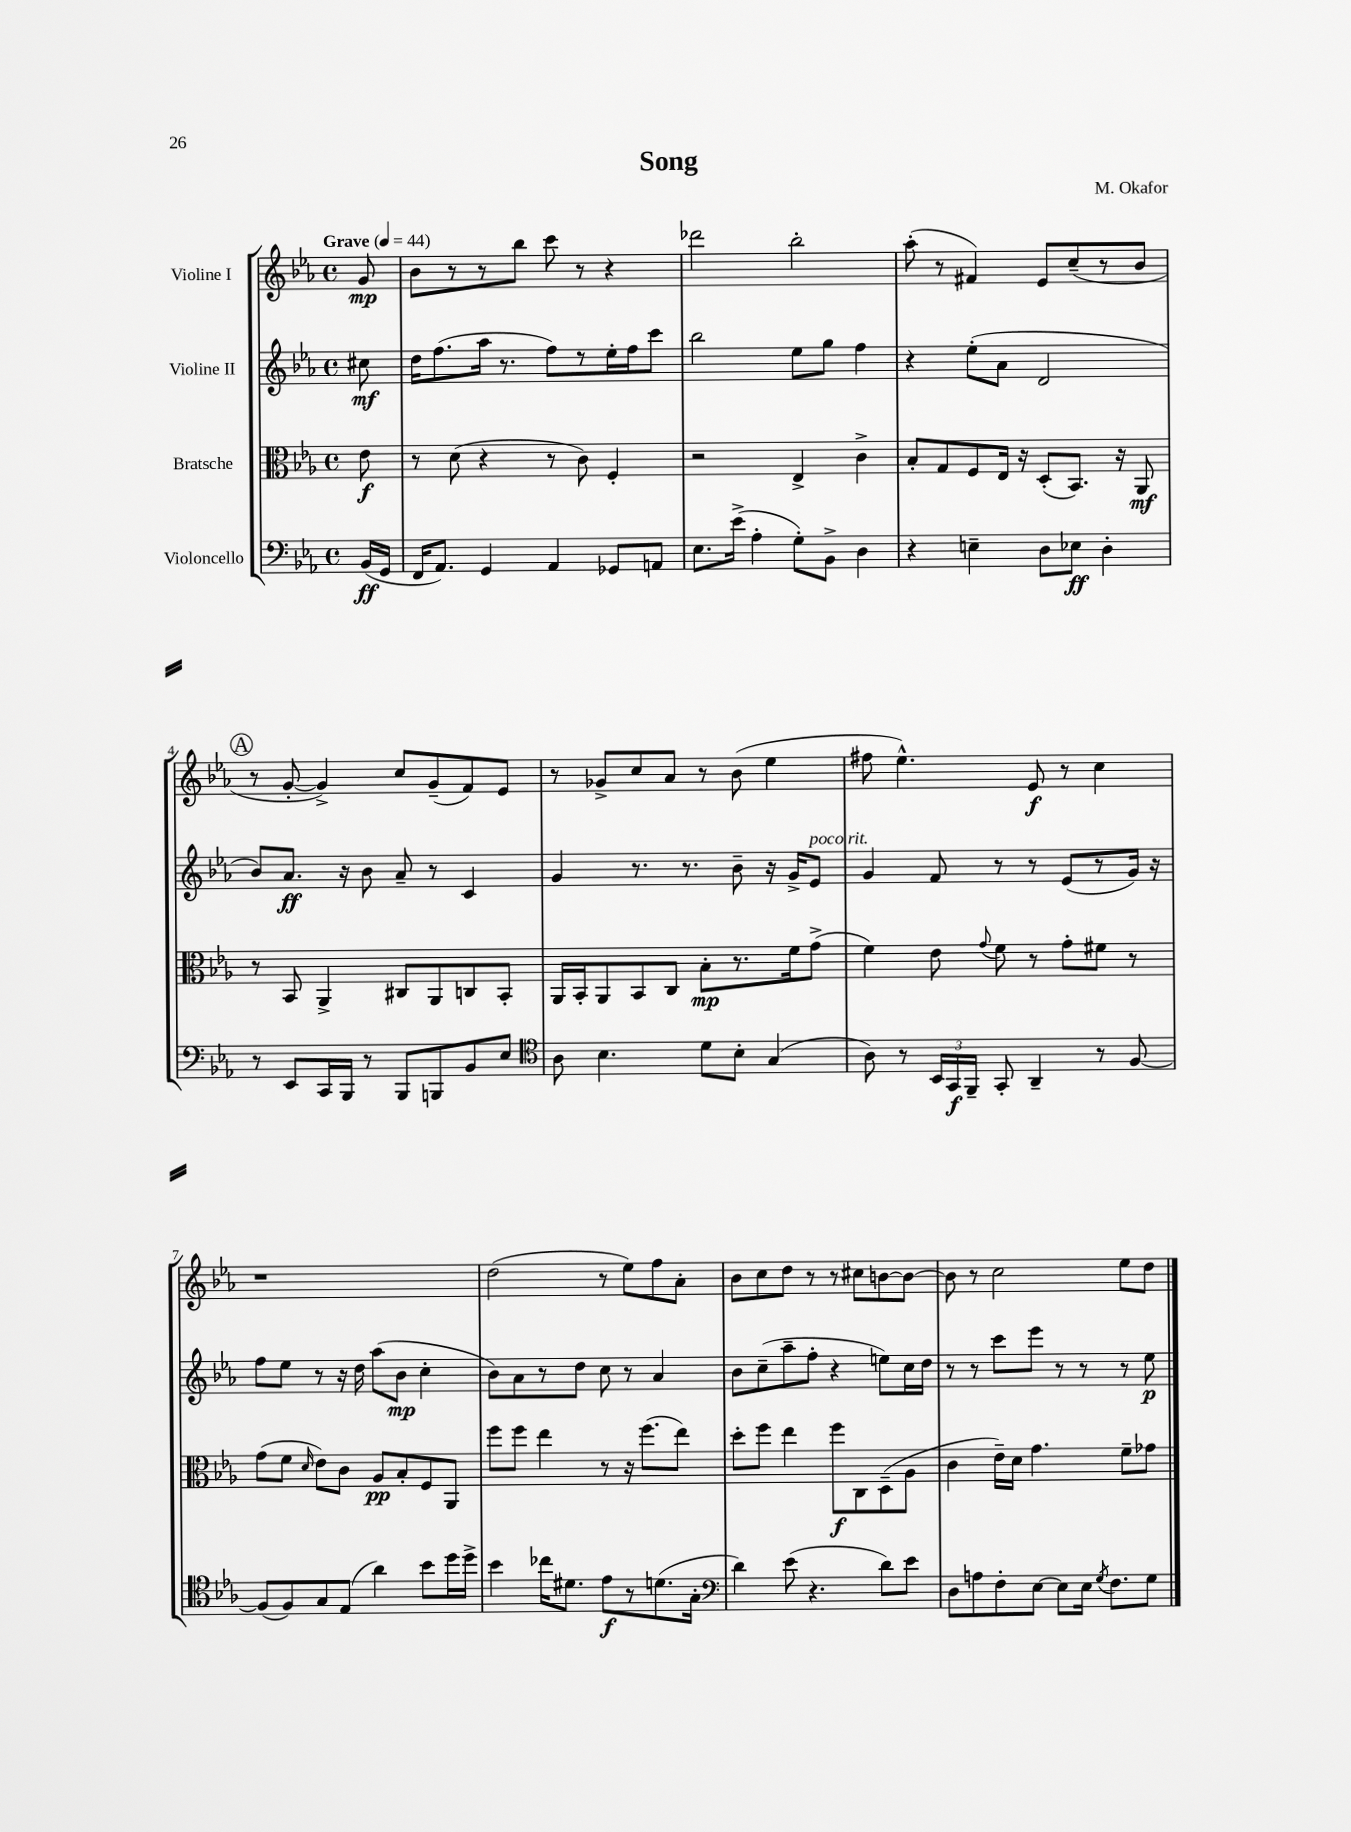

**kern	**dynam	**kern	**dynam	**kern	**dynam	**kern	**dynam
*part4	*part4	*part3	*part3	*part2	*part2	*part1	*part1
*staff4	*staff4	*staff3	*staff3	*staff2	*staff2	*staff1	*staff1
*I"Violoncello	*	*I"Bratsche	*	*I"Violine II	*	*I"Violine I	*
*clefF4	*	*clefC3	*	*clefG2	*	*clefG2	*
*k[b-e-a-]	*	*k[b-e-a-]	*	*k[b-e-a-]	*	*k[b-e-a-]	*
*M4/4	*	*M4/4	*	*M4/4	*	*M4/4	*
*met(c)	*	*met(c)	*	*met(c)	*	*met(c)	*
*MM44	*	*MM44	*	*MM44	*	*MM44	*
=	=	=	=	=	=	=	=
!	!	!	!	!	!	!LO:TX:a:B:t=Grave	!
(16BB-/LL	ff	8e-\	f	8cc#X\	mf	8g/	mp
16GG/JJ	.	.	.	.	.	.	.
=1	=1	=1	=1	=1	=1	=1	=1
16FF/KL	.	8r	.	16dd\KL	.	8b-\L	.
8.AA-/J)	.	.	.	(8.ff\	.	.	.
.	.	(8d\	.	.	.	8r	.
4GG/	.	4r	.	16aa-\Jk	.	8r	.
.	.	.	.	8.r	.	.	.
.	.	.	.	.	.	8bb-\J	.
4AA-/	.	8r	.	8ff\L)	.	8ccc\	.
.	.	8c\)	.	8r	.	8r	.
8GG-X/L	.	4F'/	.	16ee-'\L	.	4r	.
.	.	.	.	16ff\J	.	.	.
8AAn/J	.	.	.	8ccc\J	.	.	.
=2	=2	=2	=2	=2	=2	=2	=2
8.E-\L	.	2r	.	2bb-\	.	2ddd-X\	.
(16e-^\Jk	.	.	.	.	.	.	.
4A-'\	.	.	.	.	.	.	.
8G'\L)	.	4E-^/	.	8ee-\L	.	2bb-'\	.
8BB-^\J	.	.	.	8gg\J	.	.	.
4D\	.	4c^\	.	4ff\	.	.	.
=3	=3	=3	=3	=3	=3	=3	=3
4r	.	8B-'/L	.	4r	.	(8aa-'\	.
.	.	8G/	.	.	.	8r	.
4En~\	.	8F/	.	(8ee-'\L	.	4f#X/)	.
.	.	16E-/Jk	.	8a-\J	.	.	.
.	.	16r	.	.	.	.	.
8D\L	.	(8D'/L	.	2d/	.	8e-/L	.
8E-X\J	ff	8.BB-/J)	.	.	.	(8cc~/	.
4D'\	.	.	.	.	.	8r	.
.	.	16r	.	.	.	.	.
.	.	8AA-/	mf	.	.	8b-/J	.
!!LO:LB:g=z
!!LO:REH:place=s1:t=A
=4	=4	=4	=4	=4	=4	=4	=4
8r	.	8r	.	8b-/L)	.	8r	.
8EE-/L	.	8BB-/	.	8.a-/J	ff	[8g'/	.
16CC/L	.	4AA-^/	.	.	.	4g^/])	.
16BBB-/JJ	.	.	.	16r	.	.	.
8r	.	.	.	8b-\	.	.	.
8BBB-/L	.	8C#X/L	.	8a-~/	.	8cc/L	.
8BBBn/	.	8AA-/	.	8r	.	(8g~/	.
8BB-/	.	8Cn/	.	4c/	.	8f/)	.
8E-/J	.	8BB-'/J	.	.	.	8e-/J	.
=5	=5	=5	=5	=5	=5	=5	=5
*clefC4	*	*	*	*	*	*	*
8A-\	.	16AA-/LL	.	4g/	.	8r	.
.	.	16BB-'/J	.	.	.	.	.
4.B-\	.	8AA-/	.	.	.	8g-X^/L	.
.	.	8BB-/	.	8.r	.	8cc/	.
.	.	8C/J	.	.	.	8a-/J	.
.	.	.	.	8.r	.	.	.
8d\L	.	8B-'\L	mp	.	.	8r	.
8B-'\J	.	8.r	.	8b-~\	.	(8b-\	.
(4G/	.	.	.	16r	.	4ee-\	.
.	.	16f\k	.	16g^/KL	.	.	.
!	!	!	!	!LO:TX:a:i:t=poco rit.	!	!	!
.	.	(8g^\J	.	8e-/J	.	.	.
=6	=6	=6	=6	=6	=6	=6	=6
8A-\)	.	4f\)	.	4g/	.	8ff#X\	.
8r	.	.	.	.	.	4.ee-^^\)	.
24BB-/LL	.	8e-\	.	8f/	.	.	.
24GG/	f	.	.	.	.	.	.
24FF~/JJ	.	.	.	.	.	.	.
.	.	8qqg/	.	.	.	.	.
8GG'/	.	8f\	.	8r	.	.	.
4AA-~/	.	8r	.	8r	.	8e-/	f
.	.	8g'\L	.	(8e-/L	.	8r	.
8r	.	8f#X\J	.	8r	.	4cc\	.
[8F/	.	8r	.	16g/Jk)	.	.	.
.	.	.	.	16r	.	.	.
!!LO:LB:g=z
=7	=7	=7	=7	=7	=7	=7	=7
(8F/L]	.	(8g\L	.	8ff\L	.	1r	.
8F/)	.	8f\J	.	8ee-\J	.	.	.
.	.	16qqd/	.	.	.	.	.
8G/	.	8e-\L)	.	8r	.	.	.
(8E-/J	.	8c\J	.	16r	.	.	.
.	.	.	.	16dd\	.	.	.
4a-\)	.	8A-/L	pp	(8aa-\L	.	.	.
.	.	8B-'/	.	8b-\J	mp	.	.
8b-\L	.	8F/	.	4cc'\	.	.	.
16dd\L	.	8AA-/J	.	.	.	.	.
16dd^\JJ	.	.	.	.	.	.	.
=8	=8	=8	=8	=8	=8	=8	=8
4b-\	.	8ff\L	.	8b-\L)	.	(2dd\	.
.	.	8ff\J	.	8a-\	.	.	.
16cc-X\KL	.	4ee-\	.	8r	.	.	.
8.d#X\J	.	.	.	.	.	.	.
.	.	.	.	8dd\J	.	.	.
8e-\L	f	8r	.	8cc\	.	8r	.
8r	.	16r	.	8r	.	8ee-\L)	.
.	.	(8.ff\L	.	.	.	.	.
(8.dn\	.	.	.	4a-/	.	8ff\	.
.	.	8ee-\J)	.	.	.	8a-'\J	.
16G'\Jk	.	.	.	.	.	.	.
=9	=9	=9	=9	=9	=9	=9	=9
*clefF4	*	*	*	*	*	*	*
4d\)	.	8dd'\L	.	8b-\L	.	8b-\L	.
.	.	8ff\J	.	(8cc~\	.	8cc\	.
(8e-\	.	4ee-\	.	8aa-~\	.	8dd\J	.
4.r	.	.	.	8ff'\J	.	8r	.
.	.	8ff\L	f	4r	.	8r	.
.	.	8C\	.	.	.	8cc#X\L	.
8d\L)	.	(8D~\	.	8een\L)	.	[8bn\	.
8e-\J	.	8A-\J	.	16cc\L	.	8b\J_	.
.	.	.	.	16dd\JJ	.	.	.
=10	=10	=10	=10	=10	=10	=10	=10
8D\L	.	4c\	.	8r	.	8b\]	.
8An\	.	.	.	8r	.	8r	.
8F'\	.	16e-~\LL)	.	8ccc\L	.	2cc\	.
.	.	16d\JJ	.	.	.	.	.
[8E-\J	.	4.g\	.	8eee-\J	.	.	.
8E-\L]	.	.	.	8r	.	.	.
16E-\Jk	.	.	.	8r	.	.	.
8qG/	.	.	.	.	.	.	.
8.F\L	.	.	.	.	.	.	.
.	.	8f~\L	.	8r	.	8ee-\L	.
8G\J	.	8g-X\J	.	8ee-\	p	8dd\J	.
==	==	==	==	==	==	==	==
*-	*-	*-	*-	*-	*-	*-	*-
